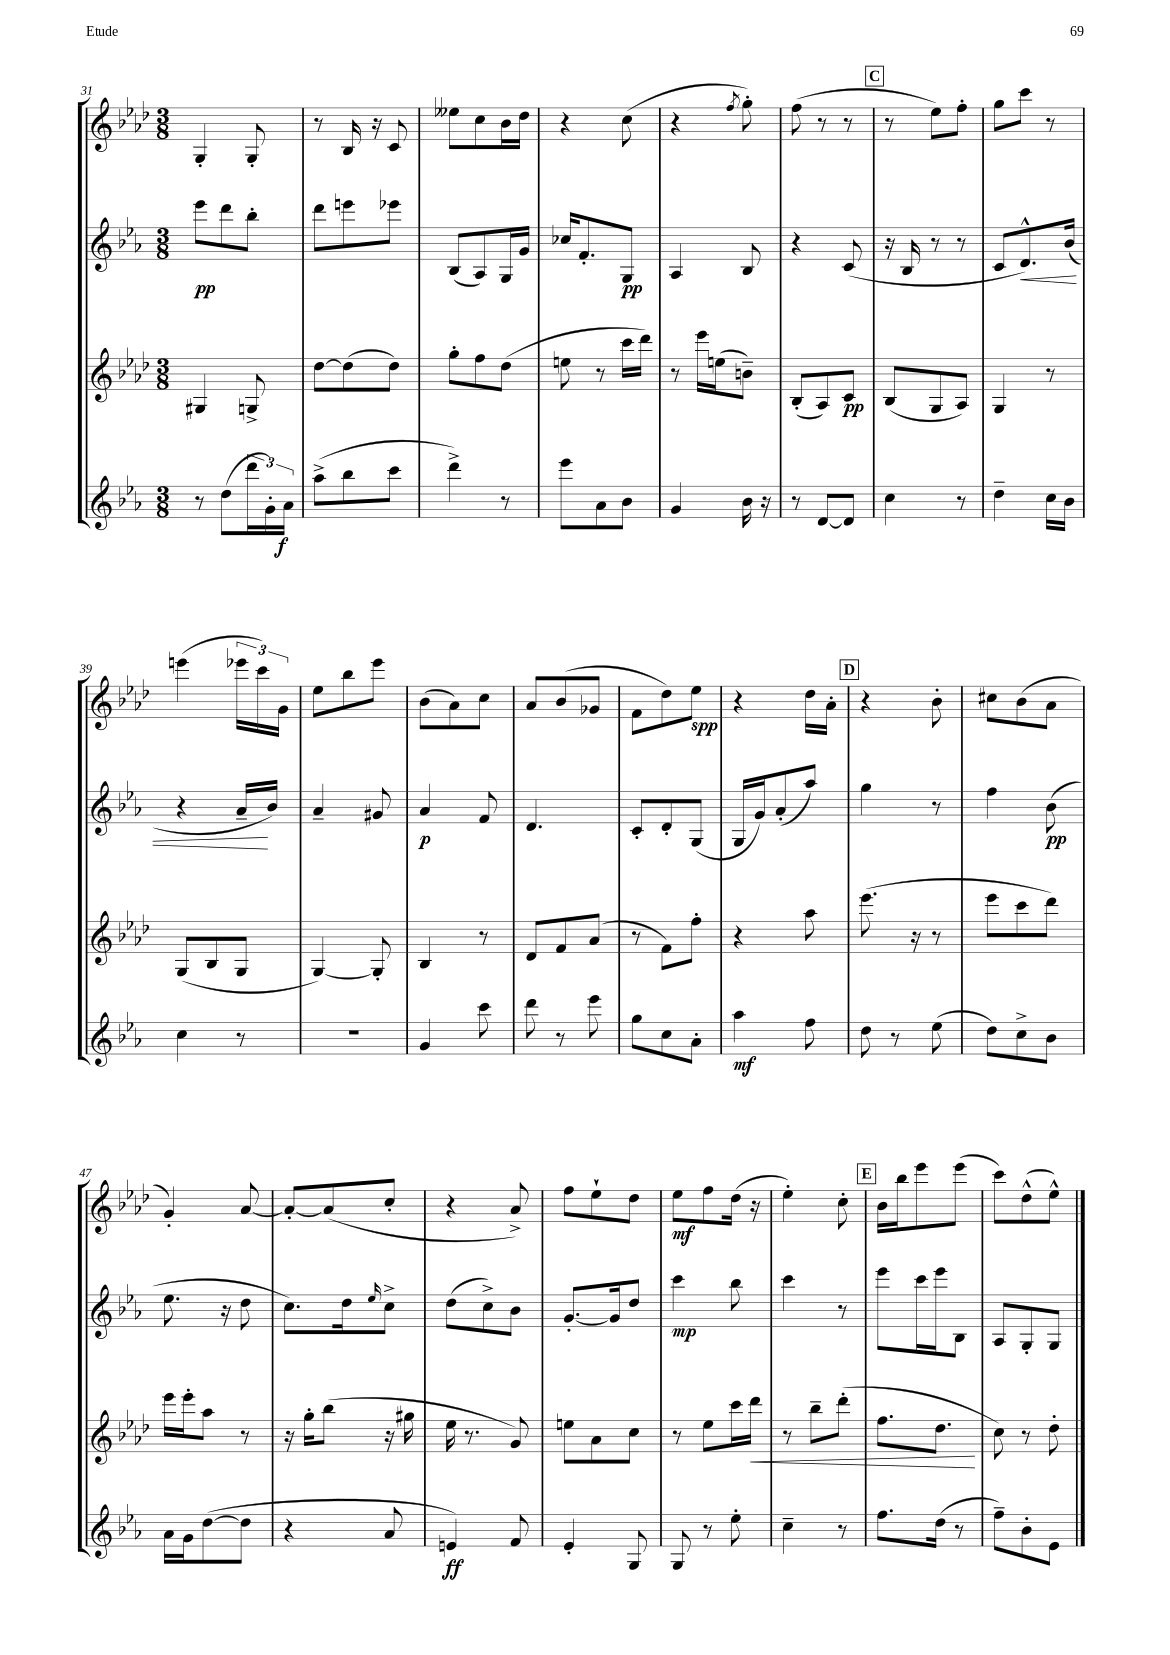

**kern	**dynam	**kern	**dynam	**kern	**dynam	**kern	**dynam
*part4	*part4	*part3	*part3	*part2	*part2	*part1	*part1
*staff4	*staff4	*staff3	*staff3	*staff2	*staff2	*staff1	*staff1
*clefG2	*	*clefG2	*	*clefG2	*	*clefG2	*
*k[b-e-a-]	*	*k[b-e-a-d-]	*	*k[b-e-a-]	*	*k[b-e-a-d-]	*
*M3/8	*	*M3/8	*	*M3/8	*	*M3/8	*
=31	=31	=31	=31	=31	=31	=31	=31
8r	.	4G#X/	.	8eee-\L	pp	4G'/	.
(8dd\L	.	.	.	8ddd\	.	.	.
24ddd\L	.	8Gn^/	.	8bb-'\J	.	8G'/	.
24g'\)	.	.	.	.	.	.	.
24a-\JJ	f	.	.	.	.	.	.
=32	=32	=32	=32	=32	=32	=32	=32
(8aa-^\L	.	[8dd-\L	.	8ddd\L	.	8r	.
8bb-\	.	(8dd-\]	.	8eeen\	.	16B-/	.
.	.	.	.	.	.	16r	.
8ccc\J	.	8dd-\J)	.	8eee-X\J	.	8c/	.
=33	=33	=33	=33	=33	=33	=33	=33
4ddd^\)	.	8gg'\L	.	(8B-/L	.	8ee--X\L	.
.	.	8ff\	.	8A-/)	.	8cc\	.
8r	.	(8dd-\J	.	16G/L	.	16b-\L	.
.	.	.	.	16g/JJ	.	16dd-\JJ	.
=34	=34	=34	=34	=34	=34	=34	=34
8eee-\L	.	8een\	.	16cc-X/KL	.	4r	.
.	.	.	.	8.f'/	.	.	.
8a-\	.	8r	.	.	.	.	.
8b-\J	.	16ccc\LL	.	8G/J	pp	(8cc\	.
.	.	16ddd-\JJ)	.	.	.	.	.
=35	=35	=35	=35	=35	=35	=35	=35
4g/	.	8r	.	4A-/	.	4r	.
.	.	16eee-\LL	.	.	.	.	.
.	.	(16een\J	.	.	.	.	.
.	.	.	.	.	.	8qff/	.
16b-\	.	8bn~\J)	.	8B-/	.	8gg'\)	.
16r	.	.	.	.	.	.	.
=36	=36	=36	=36	=36	=36	=36	=36
8r	.	(8B-'/L	.	4r	.	(8ff\	.
[8d/L	.	8A-/)	.	.	.	8r	.
8d/J]	.	8c/J	pp	(8c/	.	8r	.
!!LO:REH:place=s1:t=C
=37	=37	=37	=37	=37	=37	=37	=37
4cc\	.	(8B-/L	.	16r	.	8r	.
.	.	.	.	16B-/	.	.	.
.	.	8G/	.	8r	.	8ee-\L)	.
8r	.	8A-/J)	.	8r	.	8ff'\J	.
=38	=38	=38	=38	=38	=38	=38	=38
4dd~\	.	4G/	.	8c/L	.	8gg\L	.
!	!	!	!	!	!LO:HP:b	!	!
.	.	.	.	8.d^^/)	<	8ccc\J	.
16cc\LL	.	8r	.	.	.	8r	.
16b-\JJ	.	.	.	(16b-/Jk	.	.	.
!!LO:LB:g=z
=39	=39	=39	=39	=39	=39	=39	=39
4cc\	.	(8G/L	.	4r	.	(4eeen\	.
.	.	8B-/	.	.	.	.	.
8r	.	8G/J	.	16a-~/LL	.	24eee-X\LL	.
.	.	.	.	.	.	24ccc\)	.
.	.	.	.	16b-/JJ)	[	.	.
.	.	.	.	.	.	24g\JJ	.
=40	=40	=40	=40	=40	=40	=40	=40
4.r	.	[4G/)	.	4a-~/	.	8ee-\L	.
.	.	.	.	.	.	8bb-\	.
.	.	8G'/]	.	8g#X/	.	8eee-\J	.
=41	=41	=41	=41	=41	=41	=41	=41
4g/	.	4B-/	.	4a-/	p	(8b-\L	.
.	.	.	.	.	.	8a-\)	.
8ccc\	.	8r	.	8f/	.	8cc\J	.
=42	=42	=42	=42	=42	=42	=42	=42
8ddd\	.	8d-/L	.	4.d/	.	8a-/L	.
8r	.	8f/	.	.	.	(8b-/	.
8eee-\	.	(8a-/J	.	.	.	8g-X/J	.
=43	=43	=43	=43	=43	=43	=43	=43
8gg\L	.	8r	.	8c'/L	.	8f\L	.
8cc\	.	8f\L)	.	8d'/	.	8dd-\)	.
8a-'\J	.	8ff'\J	.	(8G/J	.	8ee-\J	spp
=44	=44	=44	=44	=44	=44	=44	=44
4aa-\	mf	4r	.	16G/LL	.	4r	.
.	.	.	.	16g/J)	.	.	.
.	.	.	.	(8a-'/	.	.	.
8ff\	.	8aa-\	.	8aa-/J)	.	16dd-\LL	.
.	.	.	.	.	.	16a-'\JJ	.
!!LO:REH:place=s1:t=D
=45	=45	=45	=45	=45	=45	=45	=45
8dd\	.	(8.eee-\	.	4gg\	.	4r	.
8r	.	.	.	.	.	.	.
.	.	16r	.	.	.	.	.
(8ee-\	.	8r	.	8r	.	8b-'\	.
=46	=46	=46	=46	=46	=46	=46	=46
8dd\L)	.	8eee-\L	.	4ff\	.	8cc#X\L	.
8cc^\	.	8ccc\	.	.	.	(8b-\	.
8b-\J	.	8ddd-\J)	.	(8b-\	pp	8a-\J	.
!!LO:LB:g=z
=47	=47	=47	=47	=47	=47	=47	=47
16a-\LL	.	16eee-\LL	.	8.ee-\	.	4g'/)	.
16g\J	.	16eee-'\J	.	.	.	.	.
([8dd\	.	8aa-\J	.	.	.	.	.
.	.	.	.	16r	.	.	.
8dd\J]	.	8r	.	8dd\	.	[8a-/	.
=48	=48	=48	=48	=48	=48	=48	=48
4r	.	16r	.	8.cc\L)	.	8a-'/L_	.
.	.	16gg'\KL	.	.	.	.	.
.	.	(8bb-\J	.	.	.	(8a-/]	.
.	.	.	.	16dd\k	.	.	.
.	.	.	.	16qqee-/	.	.	.
8a-/	.	16r	.	8cc^\J	.	8cc'/J	.
.	.	16gg#X\	.	.	.	.	.
=49	=49	=49	=49	=49	=49	=49	=49
4en/)	ff	16ee-\	.	(8dd\L	.	4r	.
.	.	8.r	.	.	.	.	.
.	.	.	.	8cc^\)	.	.	.
8f/	.	8g/)	.	8b-\J	.	8a-^/)	.
=50	=50	=50	=50	=50	=50	=50	=50
4e-'/	.	8een\L	.	[8.g'/L	.	8ff\L	.
.	.	8a-\	.	.	.	8ee-`\	.
.	.	.	.	16g/k]	.	.	.
8G/	.	8cc\J	.	8dd/J	.	8dd-\J	.
=51	=51	=51	=51	=51	=51	=51	=51
8G/	.	8r	.	4ccc\	mp	8ee-\L	mf
8r	.	8ee-\L	.	.	.	8ff\	.
8ee-'\	.	16ccc\L	.	8bb-\	.	(16dd-\Jk	.
!	!	!	!LO:HP:b	!	!	!	!
.	.	16ddd-\JJ	<	.	.	16r	.
=52	=52	=52	=52	=52	=52	=52	=52
4cc~\	.	8r	.	4ccc\	.	4ee-'\)	.
.	.	8bb-~\L	.	.	.	.	.
8r	.	(8ddd-'\J	.	8r	.	8cc'\	.
!!LO:REH:place=s1:t=E
=53	=53	=53	=53	=53	=53	=53	=53
8.ff\L	.	8.ff\L	.	8eee-\L	.	16b-\LL	.
.	.	.	.	.	.	16bb-\J	.
.	.	.	.	16ccc\L	.	8eee-\	.
(16dd\Jk	.	8.dd-\J	.	16eee-\J	.	.	.
8r	.	.	.	8B-\J	.	(8eee-\J	.
.	.	.	[	.	.	.	.
=54	=54	=54	=54	=54	=54	=54	=54
8ff~\L)	.	8cc\)	.	8A-/L	.	8ccc\L)	.
8b-'\	.	8r	.	8G'/	.	(8dd-^^\	.
8e-\J	.	8dd-'\	.	8G/J	.	8ee-^^\J)	.
==	==	==	==	==	==	==	==
*-	*-	*-	*-	*-	*-	*-	*-
